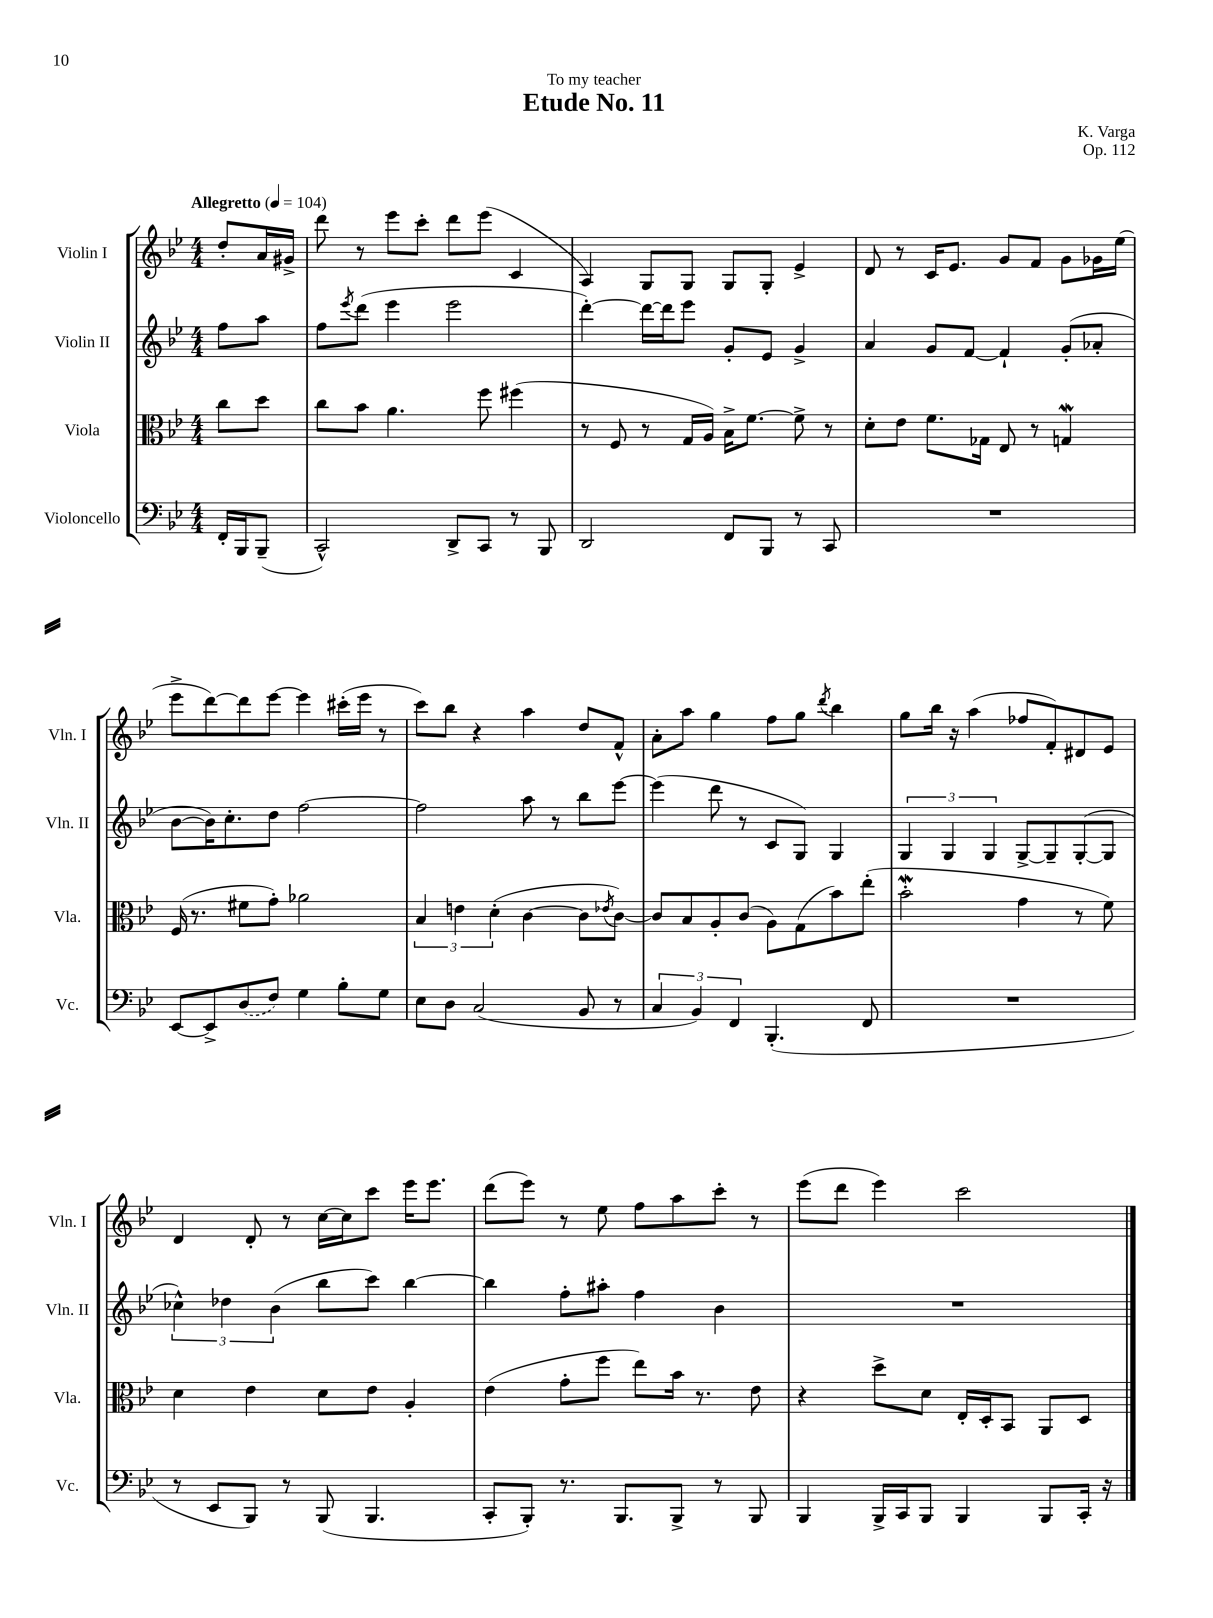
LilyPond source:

\header { title = "Etude No. 11" composer = "K. Varga" dedication = "To my teacher" opus = "Op. 112" }
<<
\new StaffGroup <<
\new Staff = "s0" \with { instrumentName = "Violin I" shortInstrumentName = "Vln. I" } {
    \clef treble \key bes \major \numericTimeSignature \time 4/4 \partial 4 \tempo "Allegretto" 4 = 104
    d''8-. a'16 gis'16-> |
    d'''8 r8 ees'''8 c'''8-. d'''8 ees'''8( c'4 |
    a4) g8 g8 g8 g8-. ees'4-> |
    d'8 r8 c'16 ees'8. g'8 f'8 g'8 ges'16 ees''16( |
    ees'''8-> d'''8~) d'''8 ees'''8~ ees'''4 cis'''16-.( ees'''16 r8 |
    c'''8) bes''8 r4 a''4 d''8 f'8-^ |
    a'8-. a''8 g''4 f''8 g''8 \acciaccatura { d'''8 } bes''4 |
    g''8 bes''16 r16 a''4( fes''8 f'8-.) dis'8 ees'8 |
    d'4 d'8-. r8 c''16~ c''16 c'''8 ees'''16 ees'''8. |
    d'''8( ees'''8) r8 ees''8 f''8 a''8 c'''8-. r8 |
    ees'''8( d'''8 ees'''4) c'''2 \bar "|." |
}
\new Staff = "s1" \with { instrumentName = "Violin II" shortInstrumentName = "Vln. II" } {
    \clef treble \key bes \major \numericTimeSignature \time 4/4 \partial 4
    f''8 a''8 |
    f''8 \acciaccatura { ees'''8 } d'''8( ees'''4 ees'''2 |
    d'''4~-.) d'''16~ d'''16 ees'''8 g'8-. ees'8 g'4-> |
    a'4 g'8 f'8~ f'4-! g'8-.( aes'8-. |
    bes'8~ bes'16) c''8.-. d''8 f''2~ |
    f''2 a''8 r8 bes''8 ees'''8~ |
    ees'''4( d'''8 r8 c'8 g8) g4 |
    \tuplet 3/2 { g4 g4 g4 } g8~-> g8-- g8~-.( g8 |
    \tuplet 3/2 { ces''4-^) des''4 bes'4( } bes''8 c'''8) bes''4~ |
    bes''4 f''8-. ais''8-. f''4 bes'4 |
    R1 \bar "|." |
}
\new Staff = "s2" \with { instrumentName = "Viola" shortInstrumentName = "Vla." } {
    \clef alto \key bes \major \numericTimeSignature \time 4/4 \partial 4
    c''8 d''8 |
    c''8 bes'8 a'4. f''8 fis''4( |
    r8 f8 r8 g16 a16) bes16-> f'8.~ f'8-> r8 |
    d'8-. ees'8 f'8. ges16 ees8 r8 g4\mordent |
    f16( r8. fis'8 g'8-.) aes'2 |
    \tuplet 3/2 { bes4 e'4 d'4-.( } c'4~ c'8 \acciaccatura { ees'8 } c'8~) |
    c'8 bes8 a8-. c'8( a8) g8( bes'8) ees''8-.( |
    bes'2-.\mordent g'4 r8 f'8) |
    d'4 ees'4 d'8 ees'8 a4-. |
    ees'4( g'8-. f''8 ees''8) bes'16 r8. ees'8 |
    r4 d''8-> d'8 ees16-. d16-. bes,8 a,8 d8 \bar "|." |
}
\new Staff = "s3" \with { instrumentName = "Violoncello" shortInstrumentName = "Vc." } {
    \clef bass \key bes \major \numericTimeSignature \time 4/4 \partial 4
    f,16-. bes,,16 bes,,8--( |
    c,2-^) d,8-> c,8 r8 bes,,8 |
    d,2 f,8 bes,,8 r8 c,8 |
    R1 |
    ees,8~ ees,8-> \once \slurDashed d8( f8) g4 bes8-. g8 |
    ees8 d8 c2( bes,8 r8 |
    \tuplet 3/2 { c4 bes,4) f,4 } bes,,4.-.( f,8 |
    R1 |
    r8 ees,8 bes,,8) r8 bes,,8( bes,,4. |
    c,8-. bes,,8-.) r8. bes,,8. bes,,8-> r8 bes,,8 |
    bes,,4 bes,,16-> c,16 bes,,8 bes,,4 bes,,8 c,16-. r16 \bar "|." |
}
>>
>>
\layout { \context { \Score \remove "Bar_number_engraver" } }
